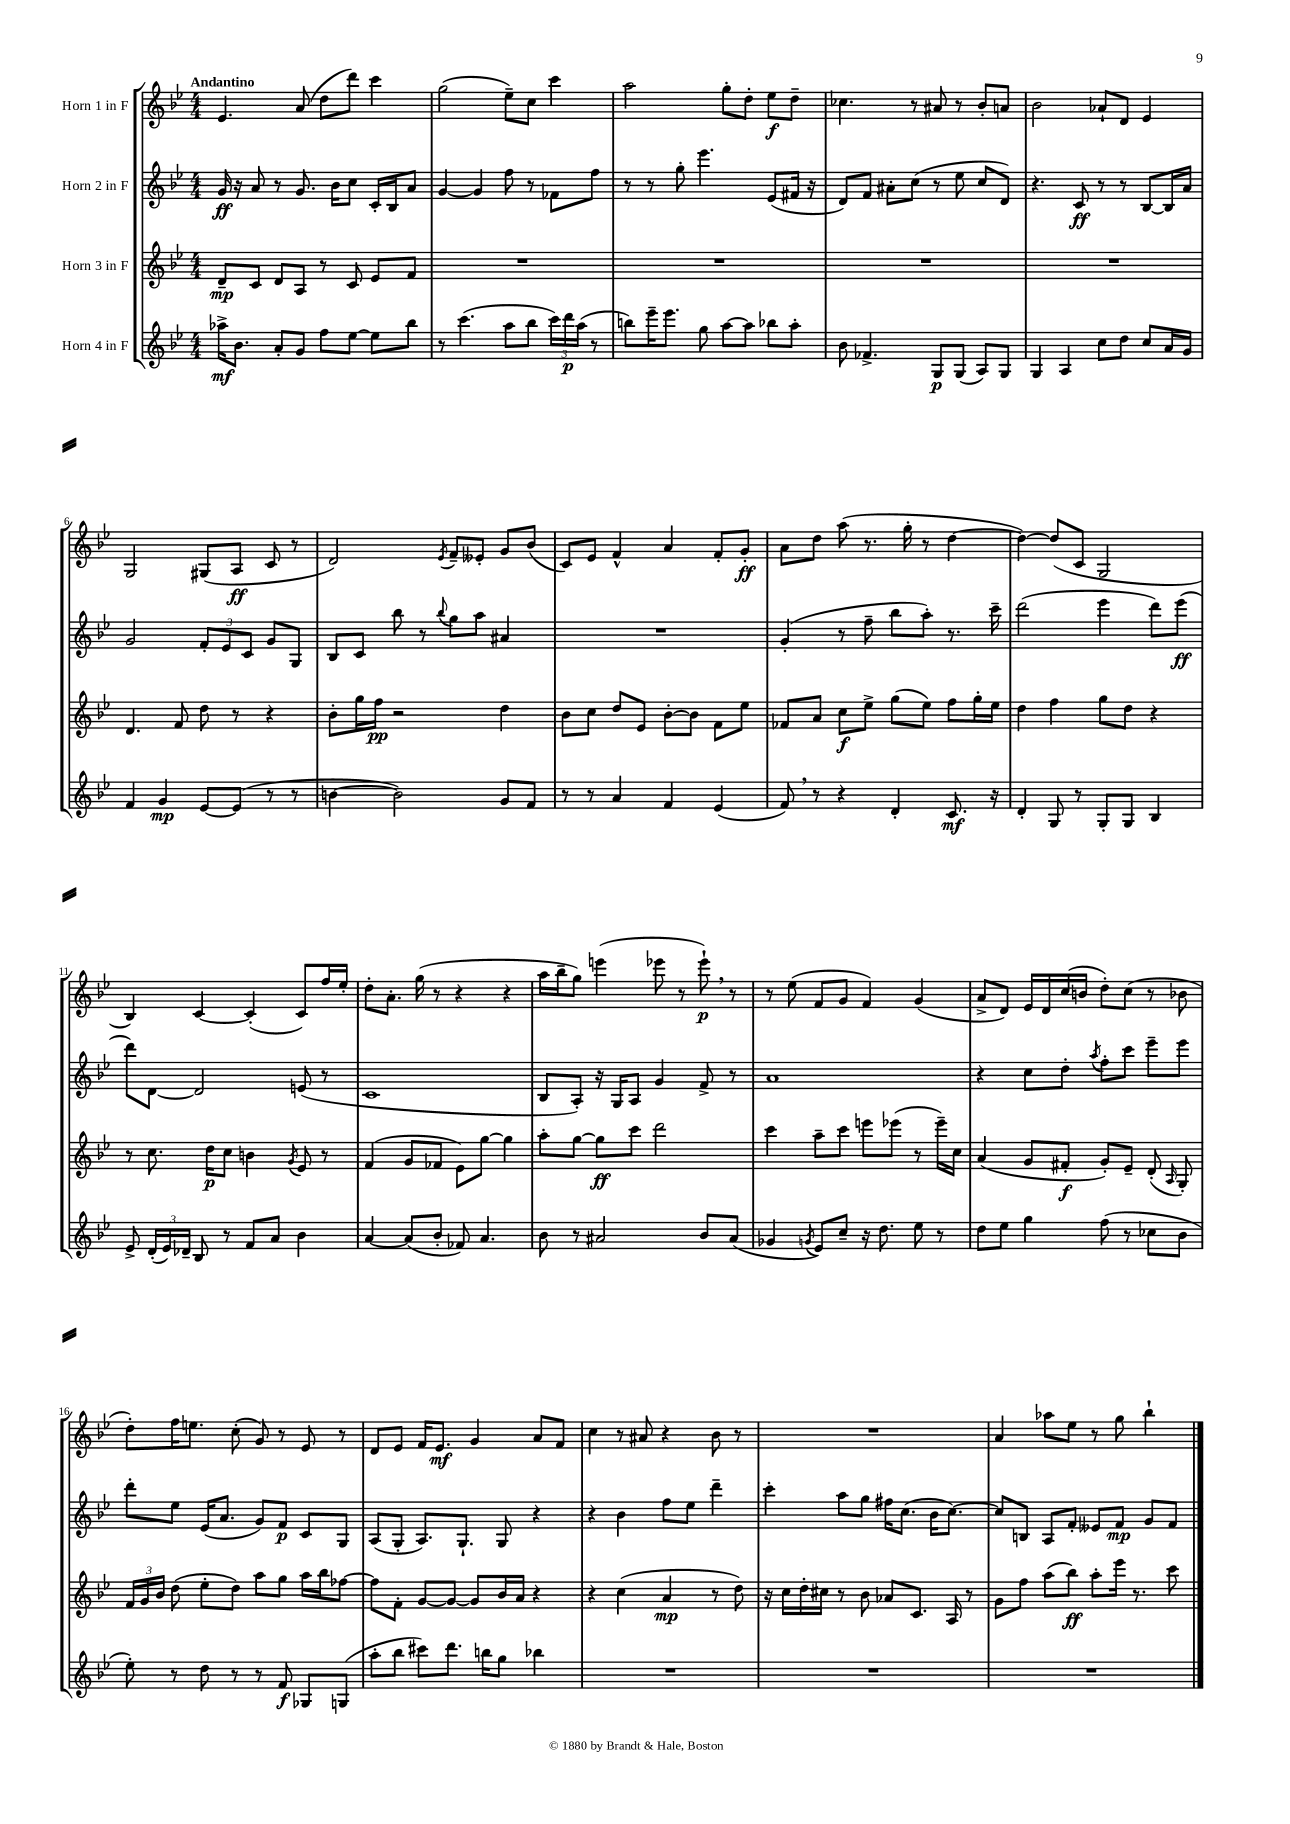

**kern	**kern	**kern	**kern
*staff4	*staff3	*staff2	*staff1
*clefG2	*clefG2	*clefG2	*clefG2
*k[b-e-]	*k[b-e-]	*k[b-e-]	*k[b-e-]
*M4/4	*M4/4	*M4/4	*M4/4
16aa-^	8d~	16g	4.e-
8.b-	.	16r	.
.	8c	8a	.
8a'	8d	8r	.
8g	8A	8.g	(8a
8ff	8r	.	8dd
.	.	16b-	.
[8ee-	8c	8cc	8ddd)
8ee-]	8e-	16c'	4ccc
.	.	16B-	.
8bb-	8f	8a	.
=	=	=	=
8r	1r	[4g	(2gg
(4.ccc	.	.	.
.	.	4g]	.
8aa	.	8ff	8ee-~)
8bb-	.	8r	8cc
24ccc)	.	8f-	4ccc
24ddd	.	.	.
(24aa	.	.	.
8r	.	8ff	.
=	=	=	=
8bb)	1r	8r	2aa
16eee-~	.	8r	.
8.eee-	.	.	.
.	.	8gg'	.
8gg	.	4.eee-	.
[8aa	.	.	8gg'
8aa]	.	.	8dd'
8bb-	.	(8e-	8ee-
8aa'	.	16f#	8dd~
.	.	16r	.
=	=	=	=
8b-	1r	8d)	4.cc-
4.f-^	.	8f	.
.	.	8a#'	.
.	.	(8cc	8r
8G	.	8r	8a#
(8G	.	8ee-	8r
8A)	.	8cc	8b-'
8G	.	8d)	8a
=	=	=	=
4G	1r	4.r	2b-
4A	.	.	.
.	.	8c	.
8cc	.	8r	8a-`
8dd	.	8r	8d
8cc	.	[8B-	4e-
16a	.	16B-]	.
16g	.	16a	.
=	=	=	=
4f	4.d	2g	2G
4g	.	.	.
.	8f	.	.
[8e-	8dd	12f'	(8G#
.	.	12e-	.
(8e-]	8r	.	8A
.	.	12c	.
8r	4r	8g	8c
8r	.	8G	8r
=	=	=	=
[4b	8b-'	8B-	2d)
.	16gg	8c	.
.	16ff	.	.
2b])	2r	8bb-	.
.	.	8r	.
.	.	8qqbb-	8qe-
.	.	8gg	8f~
.	.	8aa	8e--'
8g	4dd	4a#	8g
8f	.	.	(8b-
=	=	=	=
8r	8b-	1r	8c)
8r	8cc	.	8e-
4a	8dd	.	4f^^
.	8e-	.	.
4f	[8b-'	.	4a
.	8b-]	.	.
(4e-	8f	.	8f'
.	8ee-	.	8g'
=	=	=	=
8f)	8f-	(4g'	8a
8r	8a	.	8dd
4r	8cc	8r	(8aa
.	8ee-^	8ff~	8.r
4d'	(8gg	8bb-	.
.	.	.	16gg'
.	8ee-)	8aa')	8r
8.c	8ff	8.r	[4dd
.	16gg'	.	.
16r	16ee-	16ccc~	.
=	=	=	=
4d'	4dd	(2ddd	4dd_)
8G	4ff	.	(8dd]
8r	.	.	8c
8G'	8gg	4eee-	2G
8G	8dd	.	.
4B-	4r	8ddd)	.
.	.	(8eee-	.
=	=	=	=
8e-^	8r	8ddd)	4B-)
(24d'	8.cc	[8d	.
24e-)	.	.	.
24d-~	.	.	.
8B-	.	2d]	[4c
.	16dd	.	.
8r	8cc	.	.
8f	4b	.	(4c']
8a	.	.	.
.	8qg	.	.
4b-	8e-	(8e	8c)
.	8r	8r	16ff
.	.	.	16ee-'
=	=	=	=
[4a	(4f	1c	8dd'
.	.	.	8.a'
(8a]	8g	.	.
.	.	.	(16gg
8b-'	8f-	.	8r
8f-)	8e-)	.	4r
4.a	[8gg	.	.
.	4gg]	.	4r
=	=	=	=
8b-	8aa'	8B-	16aa
.	.	.	16bb-~
8r	[8gg	8A')	8gg)
2a#	8gg]	16r	(4eee
.	.	16G	.
.	8ccc	8A	.
.	2ddd	4g	8eee-
.	.	.	8r
8b-	.	8f^	8eee-`)
(8a#	.	8r	8r
=	=	=	=
4g-	4ccc	1a	8r
.	.	.	(8ee-
8qg	.	.	.
8e-)	8aa~	.	8f
8cc~	8ccc	.	8g
16r	8eee	.	4f)
8.dd	.	.	.
.	(8eee-	.	.
8ee-	8r	.	(4g
8r	16eee-~)	.	.
.	16cc	.	.
=	=	=	=
8dd	(4a	4r	8a^
8ee-	.	.	8d)
4gg	8g	8cc	16e-
.	.	.	16d
.	8f#'	8dd'	(16cc
.	.	.	16b
.	.	8qaa	.
(8ff	8g')	8ff'	8dd')
8r	8e-~	8ccc	(8cc
8cc-	(8d'	8eee-~	8r
.	16qqA	.	.
8b-	8G')	8eee-	8b-
=	=	=	=
8ee-')	24f	8ddd'	8dd')
.	24g	.	.
.	24b-	.	.
8r	(8dd	8ee-	16ff
.	.	.	8.ee
8dd	8ee-'	(16e-	.
.	.	8.a	.
8r	8dd)	.	(8cc'
8r	8aa	8g)	8g)
8f	8gg	8f	8r
8G-	16aa	8c	8e-
.	16bb-	.	.
(8G	[8ff-	8G	8r
=	=	=	=
8aa'	8ff-]	(8A	8d
8bb-	8f'	8G'	8e-
8ccc#)	[8g	8.A)	16f
.	.	.	8.e-
8.ddd	8g_	.	.
.	.	8.G`	.
.	8g]	.	4g
16bb	.	.	.
8gg	16b-	8G	.
.	16a	.	.
4bb-	4r	4r	8a
.	.	.	8f
=	=	=	=
1r	4r	4r	4cc
.	(4cc	4b-	8r
.	.	.	8a#
.	4a	8ff	4r
.	.	8ee-	.
.	8r	4ddd~	8b-
.	8dd)	.	8r
=	=	=	=
1r	16r	4ccc'	1r
.	16cc	.	.
.	16dd'	.	.
.	16cc#	.	.
.	8r	8aa	.
.	8b-	8gg	.
.	8a-	16ff#	.
.	.	(8.cc	.
.	8.c	.	.
.	.	16b-	.
.	16A	[8.cc)	.
.	8r	.	.
=	=	=	=
1r	8g	8cc]	4a
.	8ff	8B	.
.	(8aa	8A	8aa-
.	8bb-)	8f'	8ee-
.	8aa'	8e--	8r
.	16eee-	8f	8gg
.	8.r	.	.
.	.	8g	4bb-`
.	8ccc	8f	.
==	==	==	==
*-	*-	*-	*-
